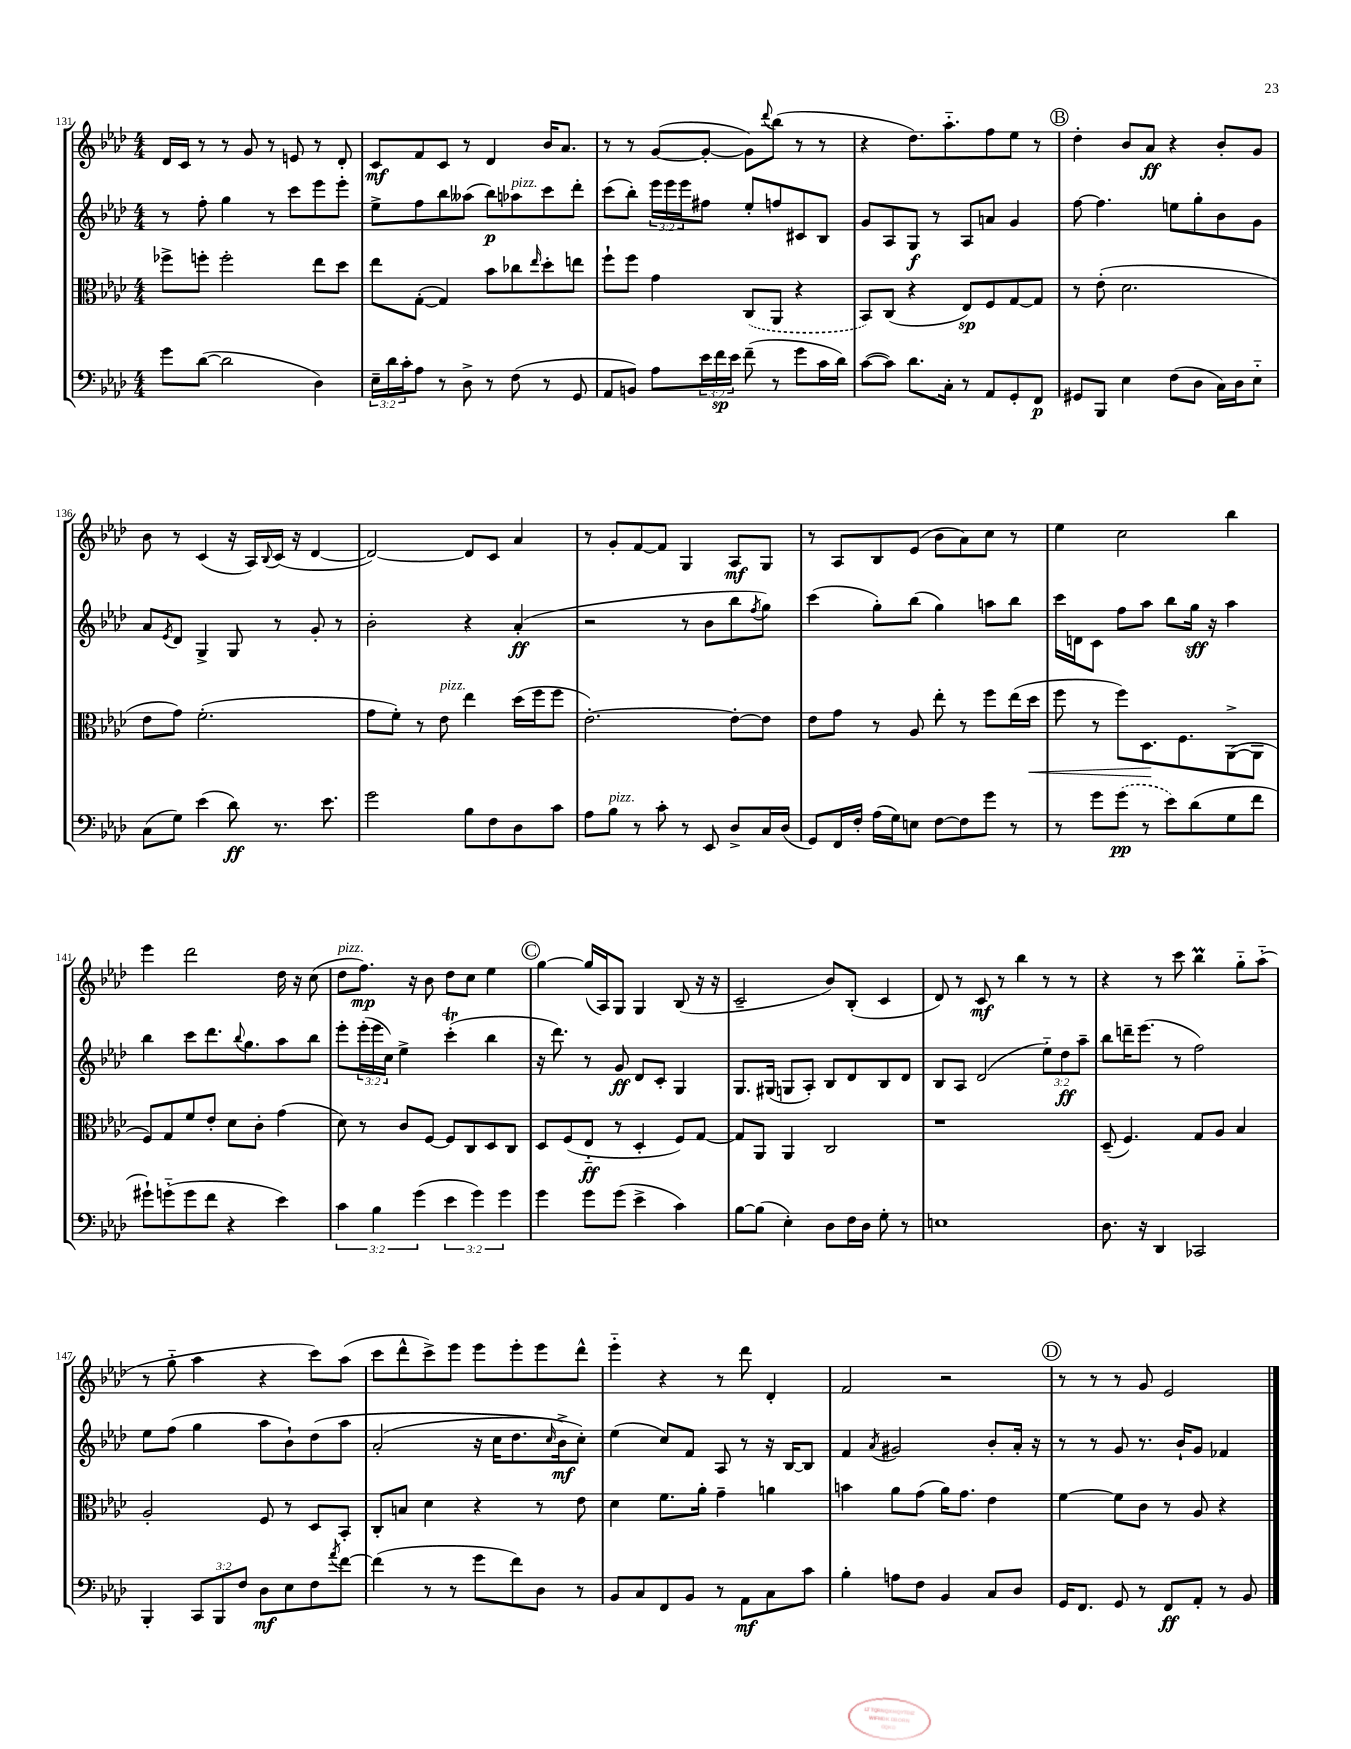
<<
\new StaffGroup <<
\new Staff = "s0" {
    \clef treble \key aes \major \numericTimeSignature \time 4/4
    des'16 c'16 r8 r8 g'8 r8 e'8 r8 des'8-. |
    c'8\mf f'8 c'8 r8 des'4 bes'16 aes'8. |
    r8 r8 g'8~( g'8~-. g'8) \appoggiatura { des'''8 } bes''8( r8 r8 |
    r4 des''8.) aes''8.-_ f''8 ees''8 r8 |
    \mark \markup { \circle "B" } des''4-. bes'8 aes'8\ff r4 bes'8-. g'8 |
    bes'8 r8 c'4( r16 aes16) \appoggiatura { bes8 } c'16( r16 des'4~ |
    des'2~) des'8 c'8 aes'4 |
    r8 g'8-. f'8~ f'8 g4 aes8\mf g8 |
    r8 aes8 bes8 ees'8( bes'8 aes'8) c''8 r8 |
    ees''4 c''2 bes''4 |
    ees'''4 des'''2 des''16 r16 c''8( |
    des''8^\markup { \italic "pizz." } f''8.\mp) r16 bes'8 des''8 c''8 ees''4 |
    \mark \markup { \circle "C" } g''4~ g''16( aes16) g8 g4 bes8( r16 r16 |
    c'2-- bes'8) bes8-.( c'4 |
    des'8) r8 c'8\mf r8 bes''4 r8 r8 |
    r4 r8 c'''8 bes''4\prall g''8-_ aes''8-_( |
    r8 g''8-_ aes''4 r4 c'''8) aes''8( |
    c'''8 des'''8-^ c'''8->) ees'''8 ees'''8 ees'''8-. ees'''8 des'''8-^ |
    ees'''4-_ r4 r8 des'''8 des'4-. |
    f'2 r2 |
    \mark \markup { \circle "D" } r8 r8 r8 g'8 ees'2 \bar "|." |
}
\new Staff = "s1" {
    \clef treble \key aes \major \numericTimeSignature \time 4/4 \override Staff.TupletNumber.text = #tuplet-number::calc-fraction-text
    r8 f''8-. g''4 r8 c'''8 ees'''8 ees'''8-. |
    ees''8-> f''8 bes''8 aeses''8( bes''8\p) aes''8^\markup { \italic "pizz." } c'''8 des'''8-. |
    c'''8( bes''8-.) \tuplet 3/2 { ees'''16 ees'''16 ees'''16 } fis''8 ees''8-. f''8 cis'8 bes8 |
    g'8 aes8 g8\f r8 aes8 a'8 g'4 |
    \mark \markup { \circle "B" } f''8~ f''4. e''8 g''8-. bes'8 g'8 |
    aes'8 \acciaccatura { ees'8 } des'8 g4-> g8 r8 g'8-. r8 |
    bes'2-. r4 aes'4-.\ff( |
    r2 r8 bes'8 bes''8 \acciaccatura { f''8 } g''8) |
    c'''4( g''8-.) bes''8( g''4) a''8 bes''8 |
    c'''16 d'16 c'8 f''8 aes''8 bes''8 g''16\sff r16 aes''4 |
    bes''4 c'''8 des'''8. \appoggiatura { bes''8 } g''8. aes''8 bes''8 |
    ees'''8-. \tuplet 3/2 { ees'''16-.( ees'''16 c''16) } ees''4-> c'''4-.\trill( bes''4 |
    \mark \markup { \circle "C" } r16 des'''8.) r8 g'8\ff des'8 c'8-. g4 |
    g8. gis16( g8 aes8-.) bes8 des'8 bes8 des'8 |
    bes8 aes8 des'2( \tuplet 3/2 { ees''8-_) des''8\ff aes''8-- } |
    bes''8 d'''16-- ees'''8.( r8 f''2) |
    ees''8 f''8( g''4 aes''8 bes'8-!) des''8\( aes''8 |
    aes'2-.( r16 c''16 des''8. \grace { c''16 } bes'16->\mf) c''8-.\) |
    ees''4( c''8) f'8 aes8 r8 r16 bes16~ bes8 |
    f'4 \acciaccatura { aes'8 } gis'2 bes'8-. aes'16-. r16 |
    \mark \markup { \circle "D" } r8 r8 g'8 r8. bes'16-! g'8 fes'4 \bar "|." |
}
\new Staff = "s2" {
    \clef alto \key aes \major \numericTimeSignature \time 4/4
    fes''8-> f''8-. f''2-. ees''8 des''8 |
    ees''8 g8~-.( g4) bes'8 ces''8 \grace { ees''16 } des''8-. e''8 |
    f''8-! f''8 g'4 \once \slurDashed c8( aes,8 r4 |
    bes,8) c8( r4 ees8\sp) f8 g8~ g8 |
    \mark \markup { \circle "B" } r8 ees'8-.( des'2. |
    ees'8 g'8) f'2.-.( |
    g'8 f'8-.) r8 ees'8^\markup { \italic "pizz." } ees''4 des''16( f''16 f''8 |
    ees'2.~-.) ees'8~-. ees'8 |
    ees'8 g'8 r8 aes8 ees''8-. r8 f''8 ees''16( des''16\< |
    f''8 r8 f''8) des8.\! f8. aes,8~->( aes,8 |
    f8) g8 f'8 ees'8-. des'8 c'8-. g'4( |
    des'8) r8 c'8 f8~ f8 c8 des8 c8 |
    \mark \markup { \circle "C" } des8 f8( ees8-_\ff r8 des4-. f8) g8~ |
    g8 aes,8 aes,4 c2 |
    r1 |
    des8--( f4.) g8 aes8 bes4 |
    aes2-. f8 r8 des8 bes,8-. |
    c8-. b8 des'4 r4 r8 ees'8 |
    des'4 f'8. aes'16-. g'4-- a'4 |
    b'4 aes'8 g'8( aes'16) g'8. ees'4 |
    \mark \markup { \circle "D" } f'4~ f'8 c'8 r8 aes8 r4 \bar "|." |
}
\new Staff = "s3" {
    \clef bass \key aes \major \numericTimeSignature \time 4/4 \override Staff.TupletNumber.text = #tuplet-number::calc-fraction-text
    g'8 des'8~( des'2 des4) |
    \tuplet 3/2 { ees16-- des'16 c'16-. } aes8 r8 des8-> r8 f8( r8 g,8 |
    aes,8 b,8) aes8 \tuplet 3/2 { ees'16 f'16\sp ees'16 } f'8--( r8 g'8 c'16 des'16) |
    c'8~( c'8) des'8. c16-. r8 aes,8 g,8-. f,8\p |
    \mark \markup { \circle "B" } gis,8 bes,,8 ees4 f8( des8 c16) des16 ees8-_ |
    c8( g8) ees'4( des'8\ff) r8. ees'8. |
    g'2 bes8 f8 des8 c'8 |
    aes8 bes8^\markup { \italic "pizz." } r8 c'8-. r8 ees,8 des8-> c16 des16( |
    g,8) f,16 f16-. aes16( g16) e8 f8~ f8 g'8 r8 |
    r8 g'8 \once \slurDashed g'8\pp( r8 ees'8) des'8( g8 f'8 |
    gis'8-!) g'8-_( g'8 f'8 r4 ees'4) |
    \tuplet 3/2 { c'4 bes4 g'4( } \tuplet 3/2 { ees'4 g'4) g'4 } |
    \mark \markup { \circle "C" } g'4 g'8 g'8( ees'4-> c'4) |
    bes8~ bes8( ees4-.) des8 f16 des16 g8-. r8 |
    e1 |
    des8. r16 des,4 ces,2 |
    bes,,4-. \tuplet 3/2 { c,8 bes,,8 f8 } des8\mf ees8 f8 \acciaccatura { aes'8 } f'8~ |
    f'4( r8 r8 g'8 f'8) des8 r8 |
    bes,8 c8 f,8 bes,8 r8 aes,8\mf c8 c'8 |
    bes4-. a8 f8 bes,4 c8 des8 |
    \mark \markup { \circle "D" } g,16 f,8. g,8 r8 f,8\ff aes,8-. r8 bes,8 \bar "|." |
}
>>
>>
\layout { \context { \Score currentBarNumber = #131 } }
